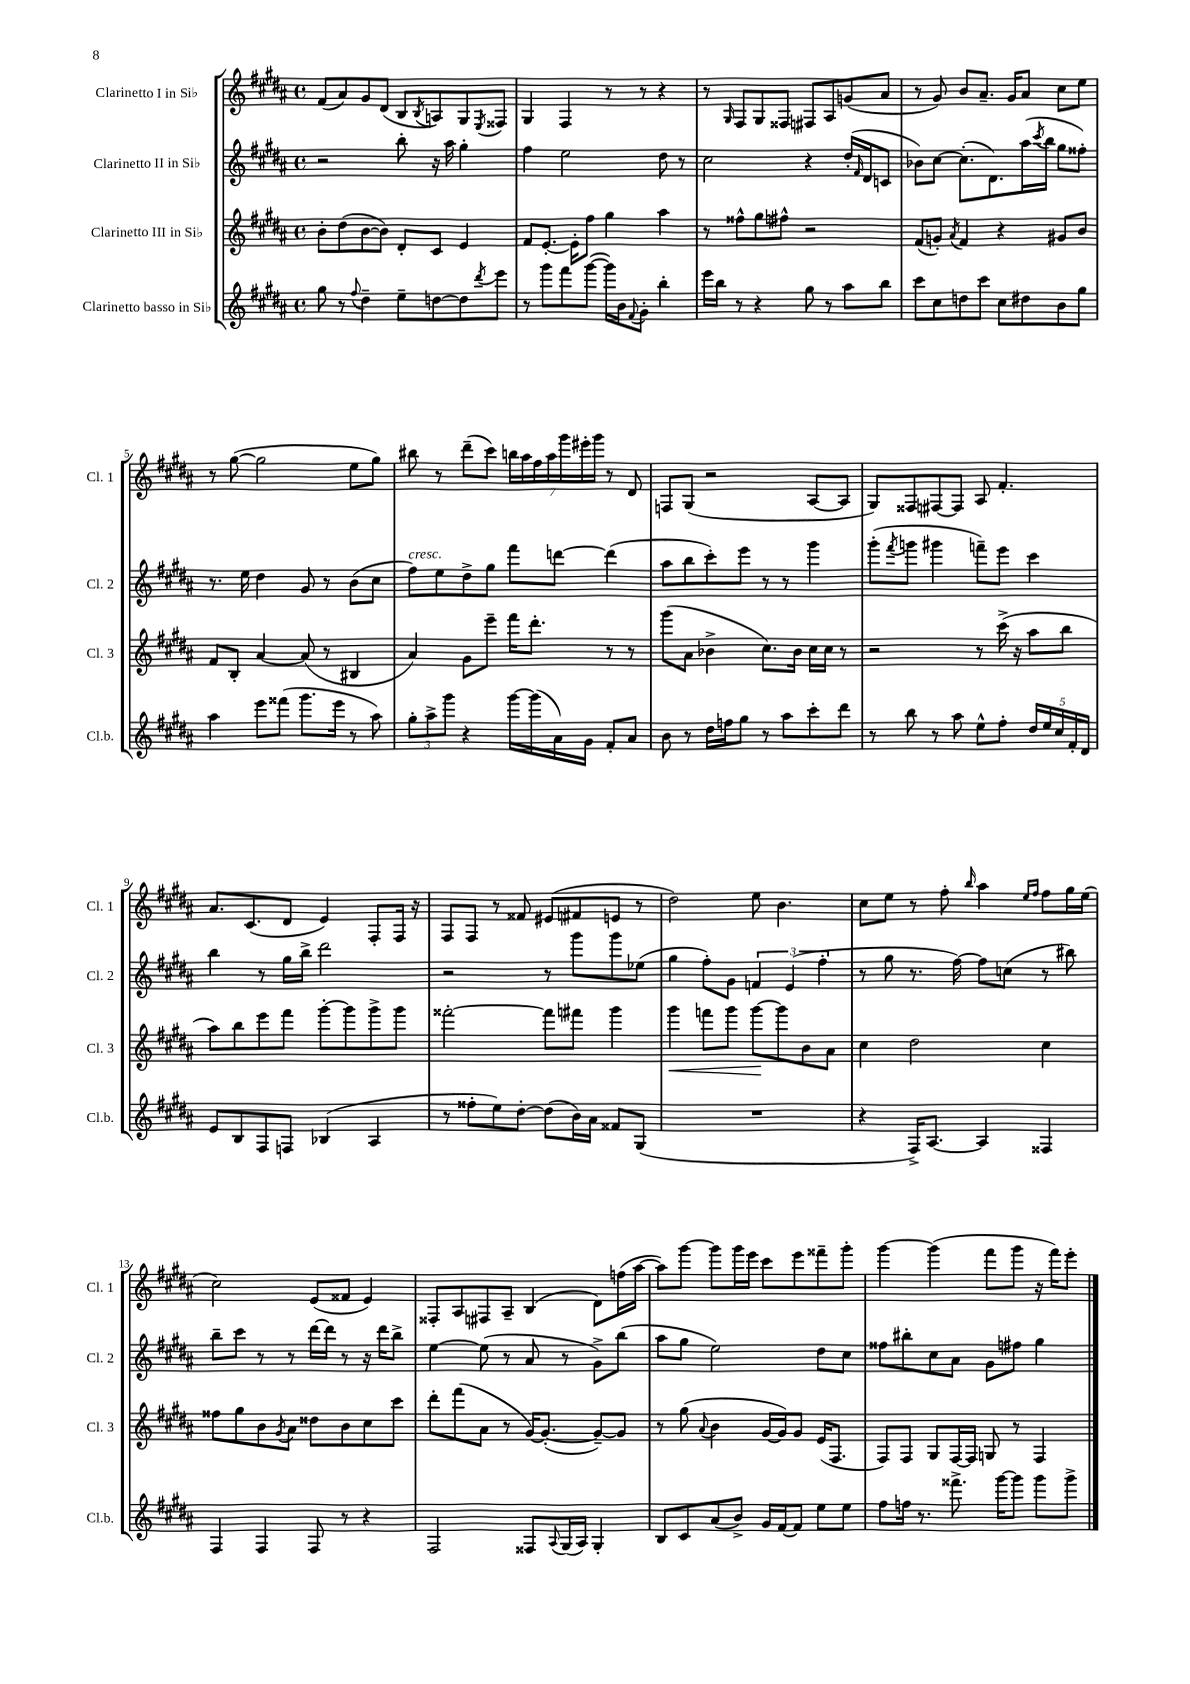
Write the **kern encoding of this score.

**kern	**kern	**kern	**kern
*staff4	*staff3	*staff2	*staff1
*clefG2	*clefG2	*clefG2	*clefG2
*k[f#c#g#d#a#]	*k[f#c#g#d#a#]	*k[f#c#g#d#a#]	*k[f#c#g#d#a#]
*M4/4	*M4/4	*M4/4	*M4/4
*met(c)	*met(c)	*met(c)	*met(c)
8gg#\	8b'\L	2r	(8f#/L
8r	(8dd#\	.	8a#/)
8qqff#/	.	.	.
4dd#~\	[8b\	.	8g#/
.	8b\]J)	.	(8d#/J
8ee~\L	8d#'/L	8bb'\	8B/L
.	.	.	8qB/
[8dd\	8c#/J	16r	8A/)
.	.	16aa#\	.
8dd\]	4e/	4gg#'\	8G#/
8qddd#/	.	.	8qE/
8eee\J	.	.	8F##/J
=	=	=	=
8r	8f#/L	4ff#\	4G#/
8ggg#\L	[8.e'/J	.	.
8fff#\	.	2ee\	4F#/
.	16e'\]LK	.	.
([8ggg#\J	8ff#\J	.	.
16ggg#\]LL)	4gg#\	.	8r
16b\J	.	.	.
8qqf#/	.	.	.
8g#'\J	.	.	8r
4bb'\	4aa#\	8dd#\	4r
.	.	8r	.
=	=	=	=
16eee\LL	8r	2cc#\	8r
16bb\JJ	.	.	.
.	.	.	16qqG#/
8r	8ff##^^\L	.	8F#/L
4r	8gg#\	.	8G#/
.	8ff#^^\J	.	8F##/J
8gg#\	2r	4r	8F#/L
8r	.	.	8A#/
8aa#\L	.	(16dd#'/LL	(8g/
.	.	16qqf#/	.
.	.	16d#/J	.
8bb\J	.	8c/J	8a#/J
=	=	=	=
8ccc#\L	(8f#/L	8b-\L)	8r
8cc#\	8g'/J)	[8cc#\J	8g#/)
.	8qa#/	.	.
8dd\	4f#/	(8.cc#'\]L	8b/L
8ccc#\J	.	.	8.a#~/J
.	.	8.d#\)	.
8cc#\L	4r	.	.
.	.	.	16g#/LK
8dd#\	.	(16aa#\L	8a#/J
.	.	8qccc#/	.
.	.	16bb\JJ	.
8b\	8g#/L	8gg#\L	8cc#\L
8gg#\J	8b/J	8ff##'\J)	8ee\J
=	=	=	=
4aa#\	8f#/L	8.r	8r
.	8B'/J	.	([8gg#\
.	.	16ee\	.
8eee\L	[4a#/	4dd#\	2gg#\]
(8fff##\J	.	.	.
8.ggg#\L	(8a#/]	8g#/	.
.	8r	8r	.
16eee\Jk	.	.	.
8r	4B#/	(8b\L	8ee\L
8aa#\)	.	8cc#\J	8gg#\J)
=	=	=	=
12gg#'\L	4a#/)	8ff#\L)	8bb#\
12aa#^\	.	.	.
.	.	8ee\	8r
12ggg#\J	.	.	.
4r	8g#\L	8dd#^\	(8ddd#~\L
.	8eee~\J	8gg#\J	8ccc#\J)
[16ggg#\LL	16fff#\LK	8fff#\L	28bb\LL
.	.	.	28aa#\
(16ggg#\]	8.ddd#'\J	.	.
.	.	.	28ff#\
.	.	.	28aa#\
16a#\)	.	[8ddd\J	.
.	.	.	28ggg#\
.	.	.	28eee#'\
16g#\JJ	.	.	.
.	.	.	28ggg#\JJ
8f#'/L	8r	(4ddd\]	8r
8a#/J	8r	.	8d#/
=	=	=	=
8b\	(8ggg#\L	8aa#\L	8F/L
8r	8a#\J	8bb\	(8G#/J
16dd#\LL	4b-^\	8ccc#'\)	2r
16ff\J	.	.	.
8gg#\J	.	8eee\J	.
8r	8.cc#\L)	8r	.
8aa#\L	.	8r	.
.	16b-\Jk	.	.
8ccc#'\	16cc#\LL	4ggg#\	[8A#/L
.	16cc#\JJ	.	.
8ddd#\J	8r	.	8A#/]J
=	=	=	=
8r	2r	(8ggg#'\L	8G#/L)
.	.	8qfff#/	.
8bb\	.	8ggg\J	8F##/
8r	.	4ggg#\	[8F#/
8aa#\	.	.	8F#/]J
8ee^^\L	8r	8fff~\L)	8A#/
8ff#'\J	(16ccc#^\	8eee\J	4.f#'/
.	16r	.	.
20dd#/LL	8aa#\L	4ccc#\	.
20ee/	.	.	.
20cc#/	.	.	.
.	8bb\J	.	.
20f#'/	.	.	.
20d#/JJ	.	.	.
=	=	=	=
8e/L	8aa#\L)	4bb\	8.a#/L
8B/	8bb\	.	.
.	.	.	(8.c#/
8F#/	8eee\	8r	.
8F/J	8fff#\J	16gg#\LL	8d#/J
.	.	16bb^\JJ	.
(4B-/	[8ggg#'\L	2ddd#\	4e/)
.	8ggg#\]	.	.
4A#/	8ggg#^\	.	8F#'/L
.	8ggg#\J	.	16F#/Jk
.	.	.	16r
=	=	=	=
8r	[2fff##'\	2r	8F#/L
8ff##'\L	.	.	8F#/J
8ee\)	.	.	8r
[8dd#'\J	.	.	8f##/
(8dd#\]L	8fff##\]L	8r	(8e#/L
16b\L)	8fff#\J	8ggg#\L	8f#/
16a#\JJ	.	.	.
8f##/L	4ggg#\	8ggg#\	8e/J
(8G#/J	.	(8ee-\J	8r
=	=	=	=
1r	4ggg#\	4gg#\	2dd#\)
.	8fff\L	8ff#'\L)	.
.	8ggg#\J	8g#\J	.
.	[8ggg#\L	6f/	8ee\
.	8ggg#\]	.	4.b\
.	.	(6e/	.
.	8b\	.	.
.	.	6ff#'\	.
.	8a#\J	.	.
=	=	=	=
4r	4cc#\	8r	8cc#\L
.	.	8gg#\	8ee\J
16F#^/LK)	2dd#\	8.r	8r
[8.A#/J	.	.	.
.	.	.	8ff#'\
.	.	[16ff#\)	.
.	.	.	16qqbb/
4A#/]	.	8ff#\]L	4aa#\
.	.	(8cc\J	.
.	.	.	16qqee/LL
.	.	.	16qqff#/JJ
4F##/	4cc#\	8r	8ff#\L
.	.	8bb#\)	16gg#\L
.	.	.	(16ee\JJ
=	=	=	=
4F#/	8ff##\L	8bb~\L	2cc#\)
.	8gg#\	8ccc#\J	.
4F#/	8b\	8r	.
.	8qg#/	.	.
.	8a#\J	8r	.
8F#/	8dd##\L	[16ddd#\LL	(8e/L
.	.	16ddd#\]JJ	.
8r	8b\	8r	8f##/J
4r	8cc#\	16r	4e/)
.	.	16ddd#\LK	.
.	8ccc#\J	8bb^\J	.
=	=	=	=
2F#/	8ddd#'\L	[4ee\	8F##'/L
.	(8fff#\	.	8A#/
.	8a#\J	(8ee\]	8F#/
.	8r	8r	8A#~/J
8F##/L	[16g#/LK)	8a#/	(4B/
.	(8.g#'/_J	.	.
8qqA#/	.	.	.
(16G#/L	.	8r	.
16A#/JJ)	.	.	.
4G#'/	8g#~/_L)	8g#^\L)	8d#\L)
.	8g#/]J	(8bb\J	(16ff\L
.	.	.	[16aa#\JJ
=	=	=	=
8B/L	8r	8aa#\L	8aa#\]L)
8c#/	(8gg#\	8gg#\J	[8ggg#\J
.	8qqa#/	.	.
(8a#/	4b\	2ee\)	8ggg#\]L
8b^/J)	.	.	16ggg#\L
.	.	.	16eee\JJ
16g#/LL	[16g#/LL	.	8ccc#\L
[16f#/J	16g#/]J)	.	.
8f#/]J	8g#/J	.	8eee\
8ee\L	(16e/LK	8dd#\L	8fff##~\
.	8.F#/J	.	.
8ee\J	.	8cc#\J	8ggg#'\J
=	=	=	=
8ff#\L	8F#/L)	8ff##\L	[4ggg#\
16ff\Jk	8F#/J	8bb#'\	.
8.r	.	.	.
.	8G#/L	8cc#\	(4ggg#\]
8.fff##^\	[16F#/L	8a#\J	.
.	16F#/]JJ	.	.
.	8G/	8g#\L	8fff#\L
[16ggg#\LK	.	.	.
8ggg#\]J	8r	8ff#\J	8ggg#\J
8ggg#\L	4F#/	4gg#\	16r
.	.	.	16fff#\LK)
8ggg#^\J	.	.	8eee'\J
==	==	==	==
*-	*-	*-	*-
